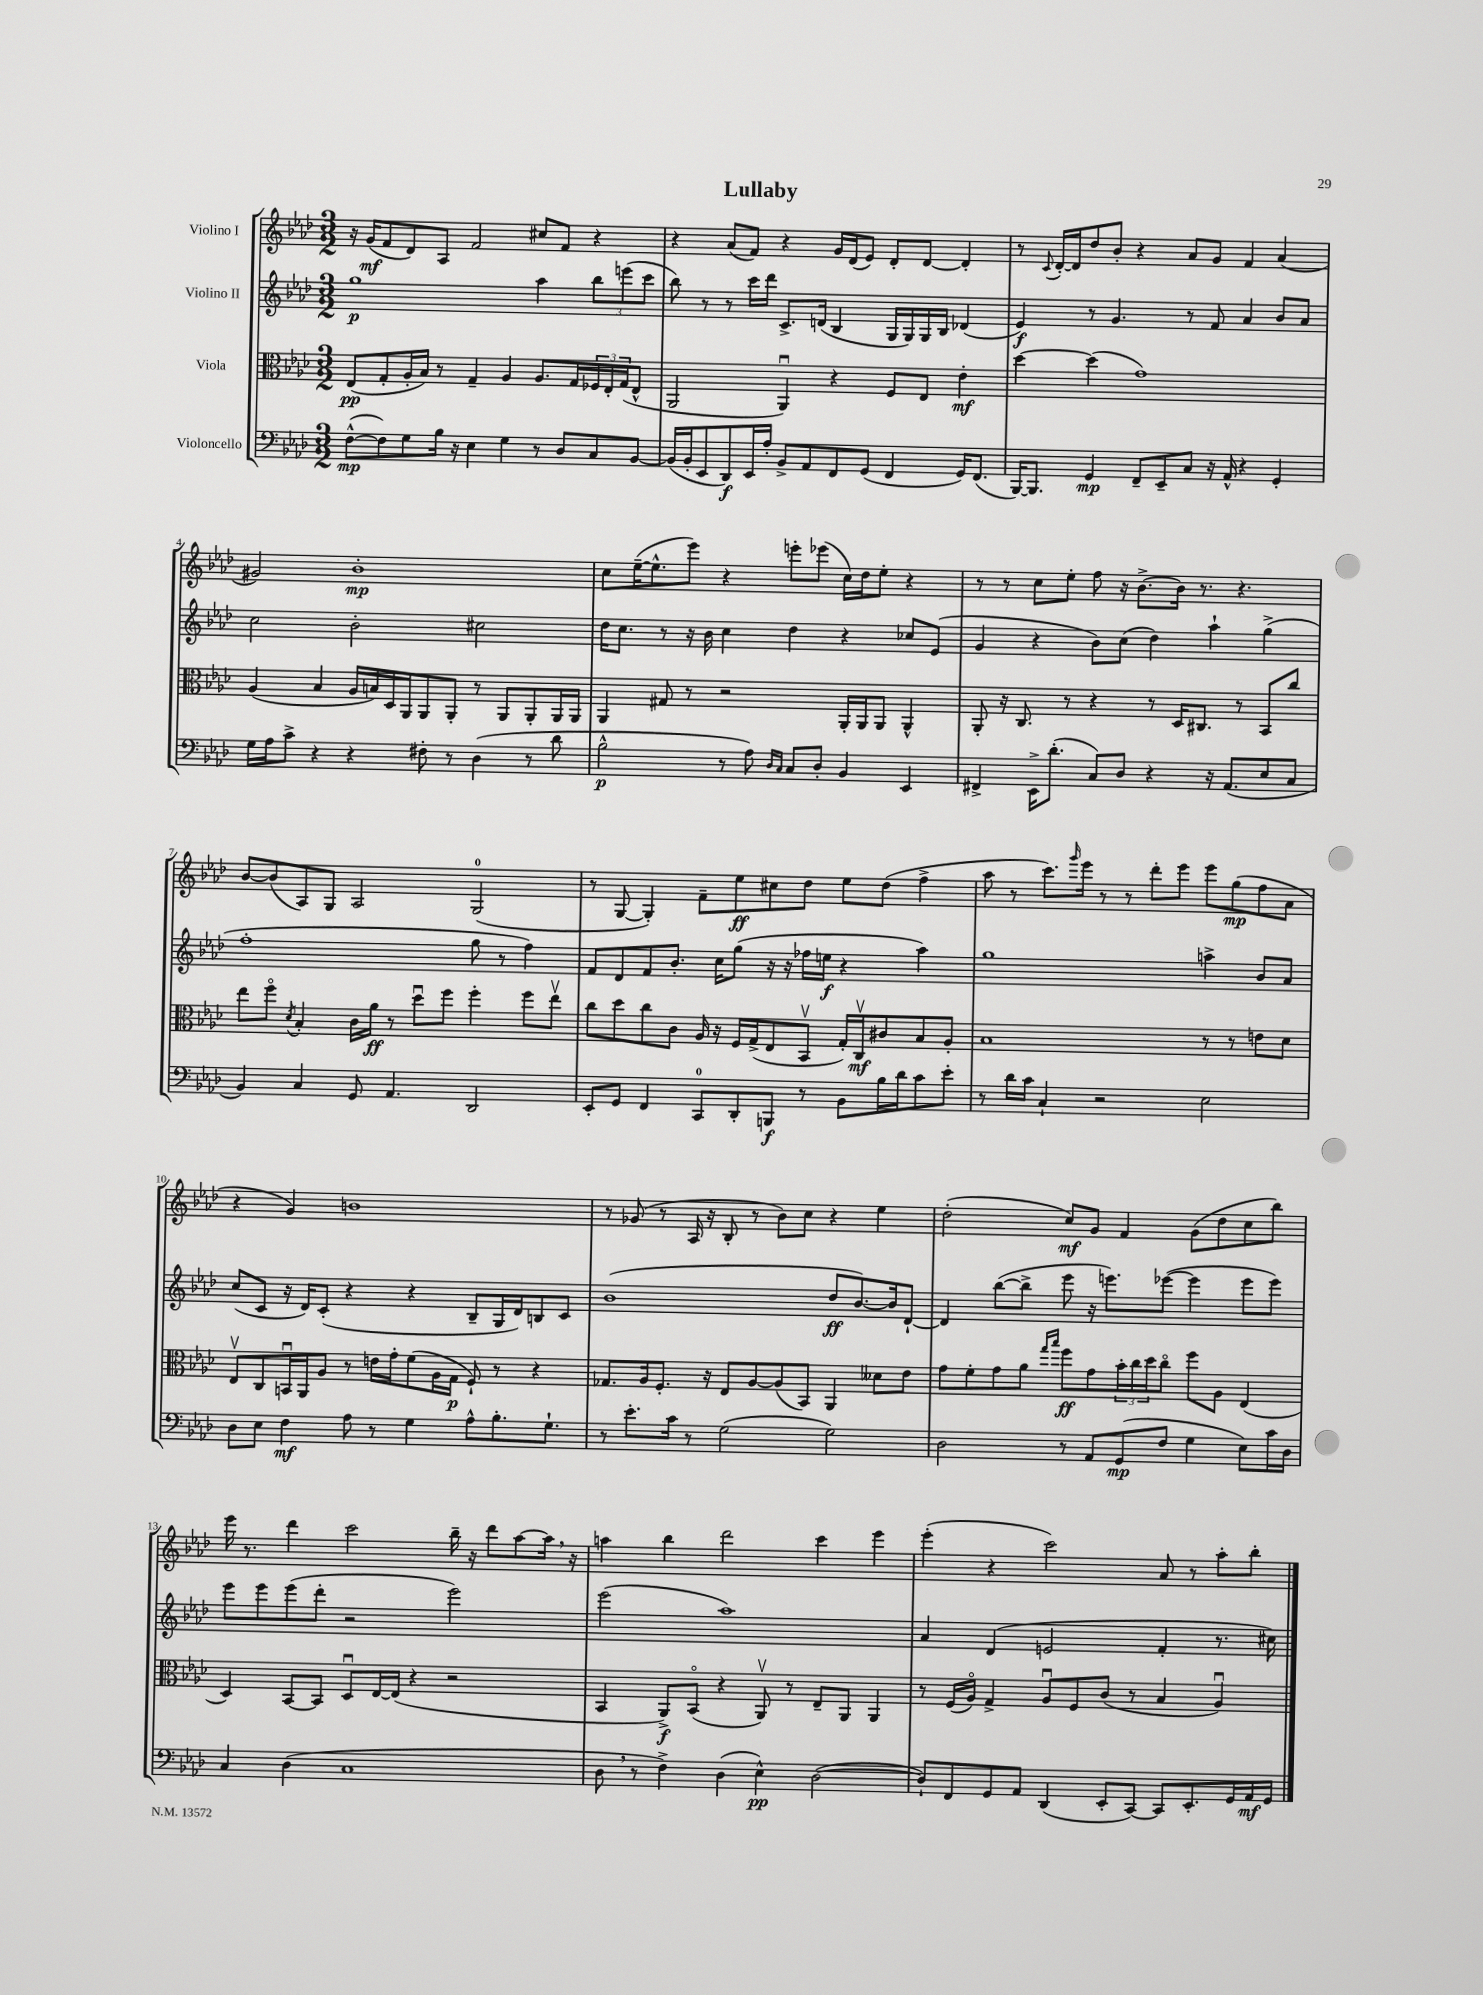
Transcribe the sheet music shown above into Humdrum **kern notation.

**kern	**kern	**kern	**kern
*staff4	*staff3	*staff2	*staff1
*clefF4	*clefC3	*clefG2	*clefG2
*k[b-e-a-d-]	*k[b-e-a-d-]	*k[b-e-a-d-]	*k[b-e-a-d-]
*M3/2	*M3/2	*M3/2	*M3/2
([8F^^	(8E-	1gg	16r
.	.	.	(16g
8F])	8G'	.	8f
8G	16A-'	.	8d-)
.	16B-)	.	.
16B-	8r	.	8A-
16r	.	.	.
4E-	4G~	.	2f
4G	4A-	.	.
8r	8.A-	4aa-	8cc#
8D-	.	.	8f
.	16G	.	.
8C	24F-	12bb-	4r
.	24E-'	.	.
.	(24G	(12eee	.
[8BB-	8E-^^	.	.
.	.	12ccc	.
=	=	=	=
(16BB-]	2AA-	8bb-)	4r
16BB-'	.	.	.
8EE-	.	8r	.
8DD-)	.	8r	(8a-
16EE-	.	16ccc	8f)
16A-'	.	16ddd-	.
8BB-^	4AA-u)	8.c^	4r
8AA-	.	.	.
.	.	(16d	.
8FF	4r	4B-	16g
.	.	.	(16d-
(8GG	.	.	8e-)
4FF	8F	16G	8d-'
.	.	16G)	.
.	8E-	16G	[8d-
.	.	16B-	.
16GG)	4e-'	(4d-	4d-']
(8.FF	.	.	.
=	=	=	=
[16BBB-)	[4dd-	4e-)	8r
8.BBB-]	.	.	.
.	.	.	8qqc
.	.	.	[16d-'
.	.	.	16d-]
4GG	(4dd-]	8r	8dd-
.	.	4.g	8b-'
8FF~	1g)	.	4r
8EE-~	.	.	.
8C	.	8r	8a-
16r	.	8f	8g
16AA-^^	.	.	.
4r	.	4a-	4f
4GG'	.	8b-	(4a-
.	.	8a-	.
=	=	=	=
16G	(4A-	2cc	2g#)
16A-	.	.	.
8c^	.	.	.
4r	4B-	.	.
4r	16A-	2b-'	1b-'
.	16B)	.	.
.	16D-	.	.
.	16AA-	.	.
8F#'	8AA-	.	.
8r	8AA-'	.	.
(4D-	8r	2cc#	.
.	8AA-	.	.
8r	8AA-'	.	.
8d-	16AA-	.	.
.	16AA-	.	.
=	=	=	=
2B-^^	4AA-	16dd-	8cc
.	.	8.cc	.
.	.	.	([16ee-~
.	.	.	8.ee-^^]
.	8G#	8r	.
.	8r	16r	8eee-)
.	.	16b-	.
8r	2r	4cc	4r
8A-)	.	.	.
16qqD-	.	.	.
16qqC	.	.	.
8C	.	4dd-	8eee'
8D-'	.	.	(8eee-
4BB-	16AA-'	4r	16cc)
.	16AA-	.	16dd-
.	8AA-	.	8ee-'
4EE-	4AA-^^	8cc-	4r
.	.	(8e-	.
=	=	=	=
4FF#^	8AA-'	4g	8r
.	16r	.	8r
.	8.C	.	.
16EE-^	.	4r	8cc
(8.d-'	.	.	.
.	8r	.	8ee-'
8C)	4r	8b-)	8ff
8D-	.	(8cc	16r
.	.	.	[8.b-^
4r	8r	4dd-)	.
.	16D-	.	16b-]
.	8.C#	.	8.r
16r	.	4aa-`	.
(8.AA-	.	.	.
.	8r	.	4.r
8E-	8BB-	(4gg^	.
8C	8cc	.	.
=	=	=	=
4BB-)	8ee-	1ff'	[8b-
.	8ffo	.	(8b-]
.	8qd-	.	.
4C	4B-'	.	8A-)
.	.	.	8G
8GG	16c	.	2A-
.	16a-	.	.
4.AA-	8r	.	.
.	8dd-u	.	.
.	8ff	.	.
2DD-	4ff'	8gg	(2G
.	.	8r	.
.	8ff	4ff)	.
.	8ee-v	.	.
=	=	=	=
8EE-'	8cc	8f	8r
8GG	8dd-	8d-	[8G
4FF	8cc	8f	4G'])
.	8c	8.b-'	.
8CC	16A-	.	8f~
.	16r	16cc	.
8DD-'	16F	(8gg	8ee-
.	(16G^	.	.
8BBB	8E-	16r	8cc#
.	.	16r	.
8r	8BB-v	16ff-	8dd-
.	.	16ee	.
8BB-	16G')	4r	8ee-
.	16Cv	.	.
16B-	8c#	.	(8dd-
16d-	.	.	.
8c	8B-	4aa-)	4ff^
8e-'	8A-'	.	.
=	=	=	=
8r	1B-	1gg	8aa-
16d-	.	.	8r
16c	.	.	.
4C`	.	.	8.ccc)
.	.	.	16qqggg
.	.	.	16eee-
2r	.	.	8r
.	.	.	8r
.	.	.	8ddd-'
.	.	.	8eee-
2E-	8r	4aa^	8eee-
.	8r	.	(8gg
.	8e	8b-	8ff
.	8d-	8a-	8a-
=	=	=	=
8D-	8E-v	(8cc	4r
8E-	8C	8c	.
4F	16BBu	16r	4g)
.	16AA-	16d-)	.
.	8A-	(8c'	.
8A-	8r	4r	1b
8r	16e	.	.
.	16g'	.	.
4G	(8f	4r	.
.	16A-	.	.
.	16G	.	.
8A-^^	8F`)	8B-~	.
8.B-'	8r	16G	.
.	.	16d-)	.
.	4r	8B	.
8.G`	.	.	.
.	.	8c	.
=	=	=	=
8r	8.G-	(1b-	8r
8.e-'	.	.	(8g-
.	16A-	.	.
.	8.F'	.	8r
16c	.	.	.
8r	.	.	16A-
.	16r	.	16r
(2G	8E-	.	8B-'
.	[8A-	.	8r
.	(8A-]	.	8b-)
.	8BB-)	.	8cc
2G)	4AA-	8dd-	4r
.	.	[8.b-)	.
.	8d--	.	4ee-
.	.	16b-]	.
.	8e-	[8d-`	.
=	=	=	=
2D-	8g	4d-]	(2dd-'
.	8f'	.	.
.	8g	([8bb-	.
.	8a-	8bb-^]	.
.	16qqgg	.	.
.	16qqbb-	.	.
8r	8ff	8eee-	8cc)
8AA-	8g	16r	8g
.	.	8.eee)	.
(8GG	24b-'	.	4f
.	24cc	.	.
.	24dd-	.	.
8F	8cco	([8eee-	.
4G	8ff	4eee-]	(8g
.	8A-	.	8dd-
8E-)	(4E-	8eee-	8cc
16c	.	8eee-)	8bb-)
16D-	.	.	.
=	=	=	=
4C	4D-)	8eee-	16eee-
.	.	.	8.r
.	.	8eee-	.
(4D-	[8BB-	(8eee-	4ddd-
.	8BB-]	8ddd-'	.
1C	8D-u	2r	2ccc
.	[16E-	.	.
.	(16E-]	.	.
.	4r	.	.
.	2r	2eee-)	16bb-~
.	.	.	16r
.	.	.	8ddd-
.	.	.	[8aa-
.	.	.	16aa-]
.	.	.	16r
=	=	=	=
8D-	4BB-	(2eee-	4aa
8r	.	.	.
4F^)	8AA-^)	.	4bb-
.	(8BB-o	.	.
(4D-	4r	1aa-)	2ddd-
4E-^^)	8AA-v)	.	.
.	8r	.	.
([2D-	8E-~	.	4ccc
.	8AA-	.	.
.	4AA-	.	4eee-
=	=	=	=
8D-`])	8r	4a-	(4eee-'
8FF	(16F	.	.
.	16A-o)	.	.
8GG	4G^	(4d-	4r
8AA-	.	.	.
(4DD-	8A-u	2e	2ccc)
.	8F	.	.
8EE-'	(8c	.	.
[8CC)	8r	.	.
8CC]	4B-	4f'	8a-
8.EE-'	.	.	8r
.	4A-u)	8.r	8aa-'
16GG	.	.	.
16AA-	.	.	8bb-'
16GG	.	16cc#)	.
==	==	==	==
*-	*-	*-	*-
